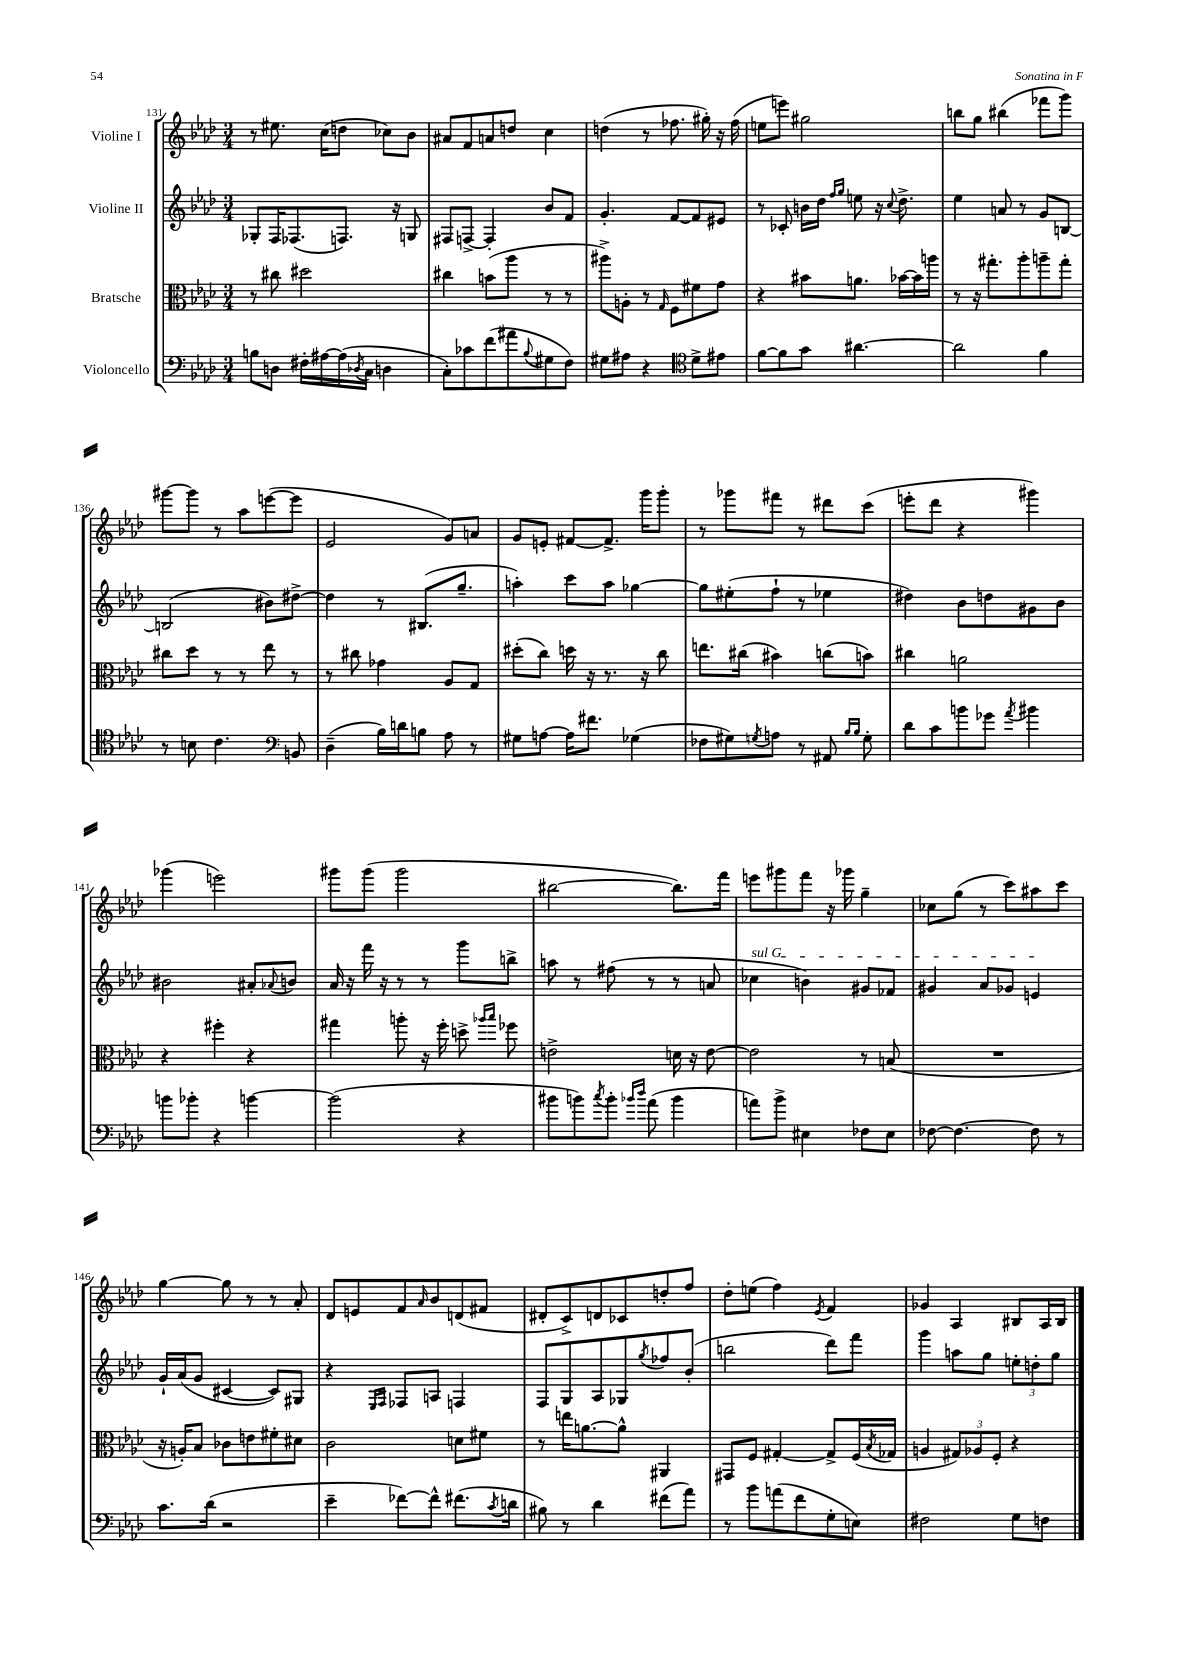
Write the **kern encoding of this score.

**kern	**kern	**kern	**kern
*part4	*part3	*part2	*part1
*staff4	*staff3	*staff2	*staff1
*I"Violoncello	*I"Bratsche	*I"Violine II	*I"Violine I
*clefF4	*clefC3	*clefG2	*clefG2
*k[b-e-a-d-]	*k[b-e-a-d-]	*k[b-e-a-d-]	*k[b-e-a-d-]
*M3/4	*M3/4	*M3/4	*M3/4
=131	=131	=131	=131
8Bn\L	8r	8G-X'/L	8r
8Dn\J	8cc#X\	16F/K	8.ee#X\
.	.	(8.F-X/	.
16F#X'\LL	2dd#X\	.	.
[16A#X\	.	.	(16cc\KL
(16A#\]	.	8.Fn/J)	8ddn\J
8qD-X/	.	.	.
16C\JJ	.	.	.
4Dn\	.	.	8cc-X\L)
.	.	16r	.
.	.	8Gn/	8b-\J
=132	=132	=132	=132
8C'\L)	4cc#X\	8F#X/L	8a#X/L
8c-X\	.	[8Fn^/J	8f/
(8f\	(8bn\L	4F'/]	8an/
8a#X\	8aa-\J	.	8ddn/J
8qqB-/	.	.	.
8G#X\	8r	8b-/L	4cc\
8F\J)	8r	8f/J	.
=133	=133	=133	=133
8G#X\L	8aa#X^\L)	4.g'/	(4ddn\
8A#X\J	8An'\J	.	.
4r	8r	.	8r
.	16qqG/	.	.
.	8F\L	[8f/L	8.ff-X\
*clefC4	*	*	*
8d-^\L	8f#X\	8f/]	.
.	.	.	16gg#X'\)
8e#X\J	8g\J	8e#X/J	16r
.	.	.	(16ff-\
=134	=134	=134	=134
[8f\L	4r	8r	8een\L
8f\]	.	8c-X'/	8eeen\J)
8g\J	8b#X\L	16bn\LL	2gg#X\
.	.	16dd-\JJ	.
.	.	16qqff/LL	.
.	.	16qqgg/JJ	.
[4.a#X\	8.an\J	8een\	.
.	.	16r	.
.	.	8qqcc/	.
.	[16b-X\LL	8.dd-^\	.
.	16b-\]	.	.
.	16aan\JJ	.	.
=135	=135	=135	=135
2a#\]	8r	4ee-\	8bbn\L
.	16r	.	8gg\J
.	8.gg#X'\L	.	.
.	.	8an/	(4bb#X\
.	8aa-'\	8r	.
4f\	8aan~\	8g/L	8fff-X\L
.	8gg#'\J	[8Bn/J	8ggg\J)
!!LO:LB:g=z
=136	=136	=136	=136
8r	8cc#X\L	(2Bn/]	[8ggg#X\L
8Bn\	8dd-\J	.	8ggg#\J]
4.c\	8r	.	8r
.	8r	.	8aa-\L
.	8ee-\	8b#X\L)	([8eeen\
*clefF4	*	*	*
8BBn/	8r	[8dd#X^\J	8eee\J]
=137	=137	=137	=137
(4D-~\	8r	4dd#\]	2e-/
.	8cc#X\	.	.
16B-\LL)	4g-X\	8r	.
16dn\J	.	.	.
8Bn\J	.	(8.B#X/L	.
8A-\	8A-/L	.	8g/L)
.	.	8.gg~/J	.
8r	8G/J	.	8an/J
=138	=138	=138	=138
8G#X\L	(8dd#X'\L	4aan'\)	8g/L
[8An\J	8cc\J)	.	8en'/J
16A\KL]	16ddn\	8ccc\L	[8f#X/L
8.f#X\J	16r	.	.
.	8.r	8aa\J	8.f#^/J]
(4G-X\	.	[4gg-X\	.
.	16r	.	16ggg\KL
.	8cc\	.	8ggg'\J
=139	=139	=139	=139
8F-X\L	8.een\L	8gg-\L]	8r
8G#X\)	.	(8ee#X'\	8ggg-X\L
.	(16cc#X\Jk	.	.
8qGn/	.	.	.
8An\J	4b#X\)	8ff`\J	8fff#X\J
8r	.	8r	8r
8AA#X/	(8ccn\L	4ee-X\	8ddd#X\L
16qqB-/LL	.	.	.
16qqB-/JJ	.	.	.
8G'\	8bn\J)	.	(8ccc\J
=140	=140	=140	=140
8d-\L	4cc#X\	4dd#X\)	8eeen'\L
8c\	.	.	8ddd-\J
8bn\	2an\	8b-\L	4r
8g-X\J	.	8ddn\	.
8qa-/	.	.	.
4b#X\	.	8g#X\	4ggg#X\)
.	.	8b-\J	.
!!LO:LB:g=z
=141	=141	=141	=141
8bn\L	4r	2b#X\	(4ggg-X\
8b-X'\J	.	.	.
4r	4ff#X'\	.	2eeen\)
[4bn\	4r	8a#X'/L	.
.	.	8qqa-X/	.
.	.	8bn/J	.
=142	=142	=142	=142
(2b\]	4gg#X\	16a-/	8ggg#X\L
.	.	16r	.
.	.	16fff\	(8ggg#\J
.	.	16r	.
.	8aan'\	8r	2ggg#\
.	16r	8r	.
.	16ff'\	.	.
4r	8ddn^\	8ggg\L	.
.	16qqaa-X/LL	.	.
.	16qqbb-/JJ	.	.
.	8ff-X\	8bbn^\J	.
=143	=143	=143	=143
8b#X\L	2en^\	8aan\	[2bb#X\
8bn\)	.	8r	.
8qcc/	.	.	.
8b'\J	.	(8ff#X\	.
16qqb-X/LL	.	.	.
16qqdd-/JJ	.	.	.
(8a-\	.	8r	.
4b-\	16dn\	8r	8.bb#\L])
.	16r	.	.
.	[8e\	8an/	.
.	.	.	16fff\Jk
=144	=144	=144	=144
!	!	!LO:TX:a:i:t=sul G	!
8an\L)	2e\]	4cc-X\	8eeen\L
8b-^\J	.	.	8ggg#X\
4E#X\	.	4bn\)	8fff\J
.	.	.	16r
.	.	.	16ggg-X\
8F-X\L	8r	8g#X/L	4gg~\
8E#\J	(8Bn/	8f-X/J	.
=145	=145	=145	=145
[8F-X\	2.r	4g#X/	8cc-X\L
4.F-\_	.	.	(8gg\J
.	.	8a-/L	8r
.	.	8g-X/J	8ccc\L)
8F-\]	.	4en/	8aa#X\
8r	.	.	8ccc\J
!!LO:LB:g=z
=146	=146	=146	=146
8.c\L	16r	16g`/LL	[4gg\
.	16An'/KL)	(16a-/J	.
.	8B-/J	8g/J	.
(16d-\Jk	.	.	.
2r	8c-X\L	[4c#X/	8gg\]
.	8en\	.	8r
.	8f#X'\	8c#/L])	8r
.	8d#X\J	8G#X/J	8a-'/
=147	=147	=147	=147
4e-~\	2c\	4r	8d-/L
.	.	.	8en/
.	.	16qqE-/LL	.
.	.	16qqF/JJ	.
[8f-X\L)	.	8F-X/L	8f/
.	.	.	16qqa-/
8f-^^\J]	.	8An/J	8b-/
(8.f#X\L	8dn\L	4Fn/	(8dn/
.	8f#X\J	.	8f#X/J
8qc/	.	.	.
16dn\Jk	.	.	.
=148	=148	=148	=148
8B#X\)	8r	8F/L	8d#X'/L
8r	16een\KL	8G/	8c^/)
.	[8.an\	.	.
4d-\	.	8A-/	8dn/
.	8a^^\J]	8G-X/	8c-X/
.	.	8qgg/	.
(8f#X\L	4AA#X/	8ff-X/	8ddn'/
8a-\J)	.	(8b-'/J	8ff/J
=149	=149	=149	=149
8r	8GG#X/L	2bbn\	8dd-'\L
8b-\L	8F/J	.	(8een\J
(8an\	[4G#X'/	.	4ff\)
8f\	.	.	.
.	.	.	8qe-/
8G'\	8G#^/L]	8ddd-\L)	4f/
8En\J)	(16F/L	8fff\J	.
.	8qB-/	.	.
.	16G-X/JJ	.	.
=150	=150	=150	=150
2F#X\	4An/	4ggg\	4g-X/
.	12G#X/L)	8aan\L	4A-/
.	12A-X/	.	.
.	.	8gg\J	.
.	12F'/J	.	.
8G\L	4r	12een'\L	8B#X/L
.	.	12ddn'\	.
8Fn\J	.	.	16A-/L
.	.	12gg\J	.
.	.	.	16B#/JJ
==	==	==	==
*-	*-	*-	*-
